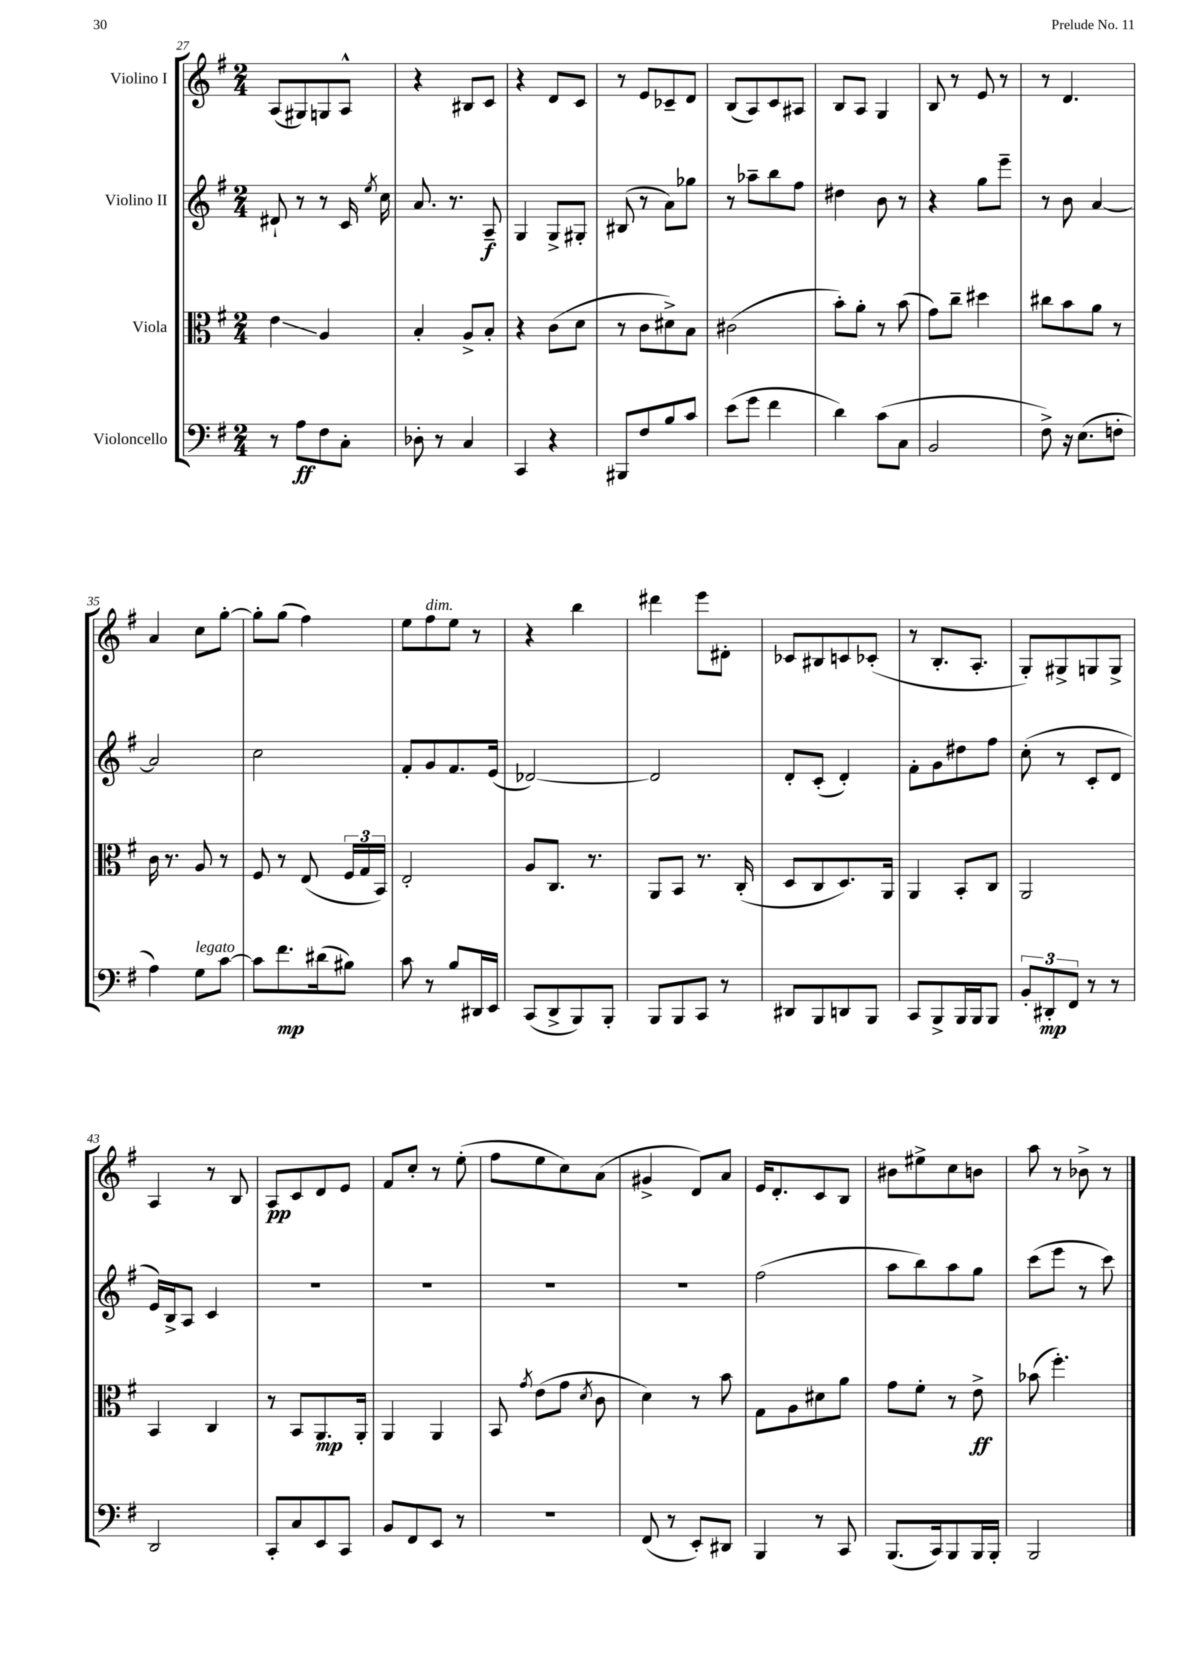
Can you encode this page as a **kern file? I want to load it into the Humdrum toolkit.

**kern	**kern	**kern	**kern
*staff4	*staff3	*staff2	*staff1
*clefF4	*clefC3	*clefG2	*clefG2
*k[f#]	*k[f#]	*k[f#]	*k[f#]
*M2/4	*M2/4	*M2/4	*M2/4
8r	4e\	8d#`/	(8A/L
8A\L	.	8r	8G#/)
8F#\	4A/	8r	8G/
8C'\J	.	16c/	8A^^/J
.	.	8qee/	.
.	.	16cc\	.
=	=	=	=
8D-'\	4B'/	8.a/	4r
8r	.	.	.
.	.	8.r	.
4C/	8A^/L	.	8B#/L
.	8B'/J	8A~/	8c/J
=	=	=	=
4CC/	4r	4G/	4r
4r	(8c\L	8G^/L	8d/L
.	8d\J	8G#'/J	8c/J
=	=	=	=
8BBB#/L	8r	(8B#/	8r
8F#/	8c\L	8r	8e/L
8B/	8d#^\)	8a\L)	8c-~/
8c/J	8B\J	8gg-\J	8d/J
=	=	=	=
(8e\L	(2c#\	8r	(8B/L
8g\J	.	8aa-~\L	8A/)
4f#\	.	8bb\	8c/
.	.	8ff#\J	8A#/J
=	=	=	=
4d\)	8b'\L)	4dd#\	8B/L
.	8a'\J	.	8A/J
(8c\L	8r	8b\	4G/
8C\J	(8b\	8r	.
=	=	=	=
2BB/	8g\L)	4r	8B/
.	8cc~\J	.	8r
.	4dd#\	8gg\L	8e/
.	.	8eee~\J	8r
=	=	=	=
8F#^\)	8cc#\L	8r	8r
16r	8b\	8b\	4.d/
(8.E\L	.	.	.
.	8a\J	[4a/	.
8F'\J	8r	.	.
=	=	=	=
4A\)	16c\	2a/]	4a/
.	8.r	.	.
8G\L	8A/	.	8cc\L
[8c\J	8r	.	[8gg'\J
=	=	=	=
8c\]L	8F#/	2cc\	8gg'\]L
8.f#\	8r	.	(8gg\J
.	(8E/	.	4ff#\)
(16d#\k	.	.	.
8B#\J)	24F#/LL	.	.
.	24G/	.	.
.	24BB/JJ)	.	.
=	=	=	=
8c\	2E'/	8f#'/L	8ee\L
8r	.	8g/	8ff#\
8B/L	.	8.f#/	8ee\J
16DD#/L	.	.	8r
16EE/JJ	.	(16e/Jk	.
=	=	=	=
(8CC/L	8A/L	[2d-/)	4r
8DD^/	8.C/J	.	.
8BBB/)	.	.	4bb\
.	8.r	.	.
8BBB'/J	.	.	.
=	=	=	=
8BBB/L	8AA/L	2d-/]	4ddd#\
8BBB/	8BB/J	.	.
8CC/J	8.r	.	8eee\L
8r	.	.	8d#'\J
.	(16C'/	.	.
=	=	=	=
8DD#/L	8D/L	8d'/L	8c-/L
8BBB/	8C/	(8c'/J	8B#/
8DD/	8.D/)	4d'/)	8c/
8BBB/J	.	.	(8c-'/J
.	16AA/Jk	.	.
=	=	=	=
8CC/L	4AA/	8f#'\L	8r
8BBB^/	.	8g\	8.B'/L
16BBB/L	8BB'/L	8dd#\	.
16BBB/J	.	.	8.A'/J
8BBB/J	8C/J	8ff#\J	.
=	=	=	=
12BB'/L	2AA/	(8cc'\	8G'/L)
12DD#'/	.	.	.
.	.	8r	8G#^/
12FF#/J	.	.	.
8r	.	8c'/L	8G/
8r	.	8d/J	8G^/J
=	=	=	=
2DD/	4BB/	16e/LL)	4A/
.	.	16B^/J	.
.	.	8A/J	.
.	4C/	4c/	8r
.	.	.	8B/
=	=	=	=
8CC'/L	8r	2r	8A/L
8C/	8BB/L	.	8c/
8EE/	8.AA/	.	8d/
8CC/J	.	.	8e/J
.	16AA'/Jk	.	.
=	=	=	=
8BB/L	4AA/	2r	8f#/L
8FF#/	.	.	8cc'/J
8EE/J	4AA/	.	8r
8r	.	.	(8ee'\
=	=	=	=
2r	8BB/	2r	8ff#\L
.	8qg/	.	.
.	(8e\L	.	8ee\
.	8g\J	.	8cc\)
.	8qd/	.	.
.	8c\	.	(8a\J
=	=	=	=
(8FF#/	4d\)	2r	4g#^/
8r	.	.	.
8EE'/L)	8r	.	8d/L)
8DD#/J	8b\	.	8a/J
=	=	=	=
4BBB/	8G\L	(2ff#\	16e/LK
.	.	.	8.d'/
.	8A\	.	.
8r	8d#\	.	8c/
8CC/	8a\J	.	8B/J
=	=	=	=
(8.BBB/L	8g\L	8aa\L	8b#\L
.	8f#'\J	8bb\)	8ee#^\
16CC/k)	.	.	.
8BBB/	8r	8aa\	8cc\
16BBB/L	8e^\	8gg\J	8b\J
16BBB'/JJ	.	.	.
=	=	=	=
2BBB/	(8b-\	(8ccc\L	8aa\
.	4.ff#'\)	8eee\J	8r
.	.	8r	8b-^\
.	.	8ccc\)	8r
==	==	==	==
*-	*-	*-	*-
